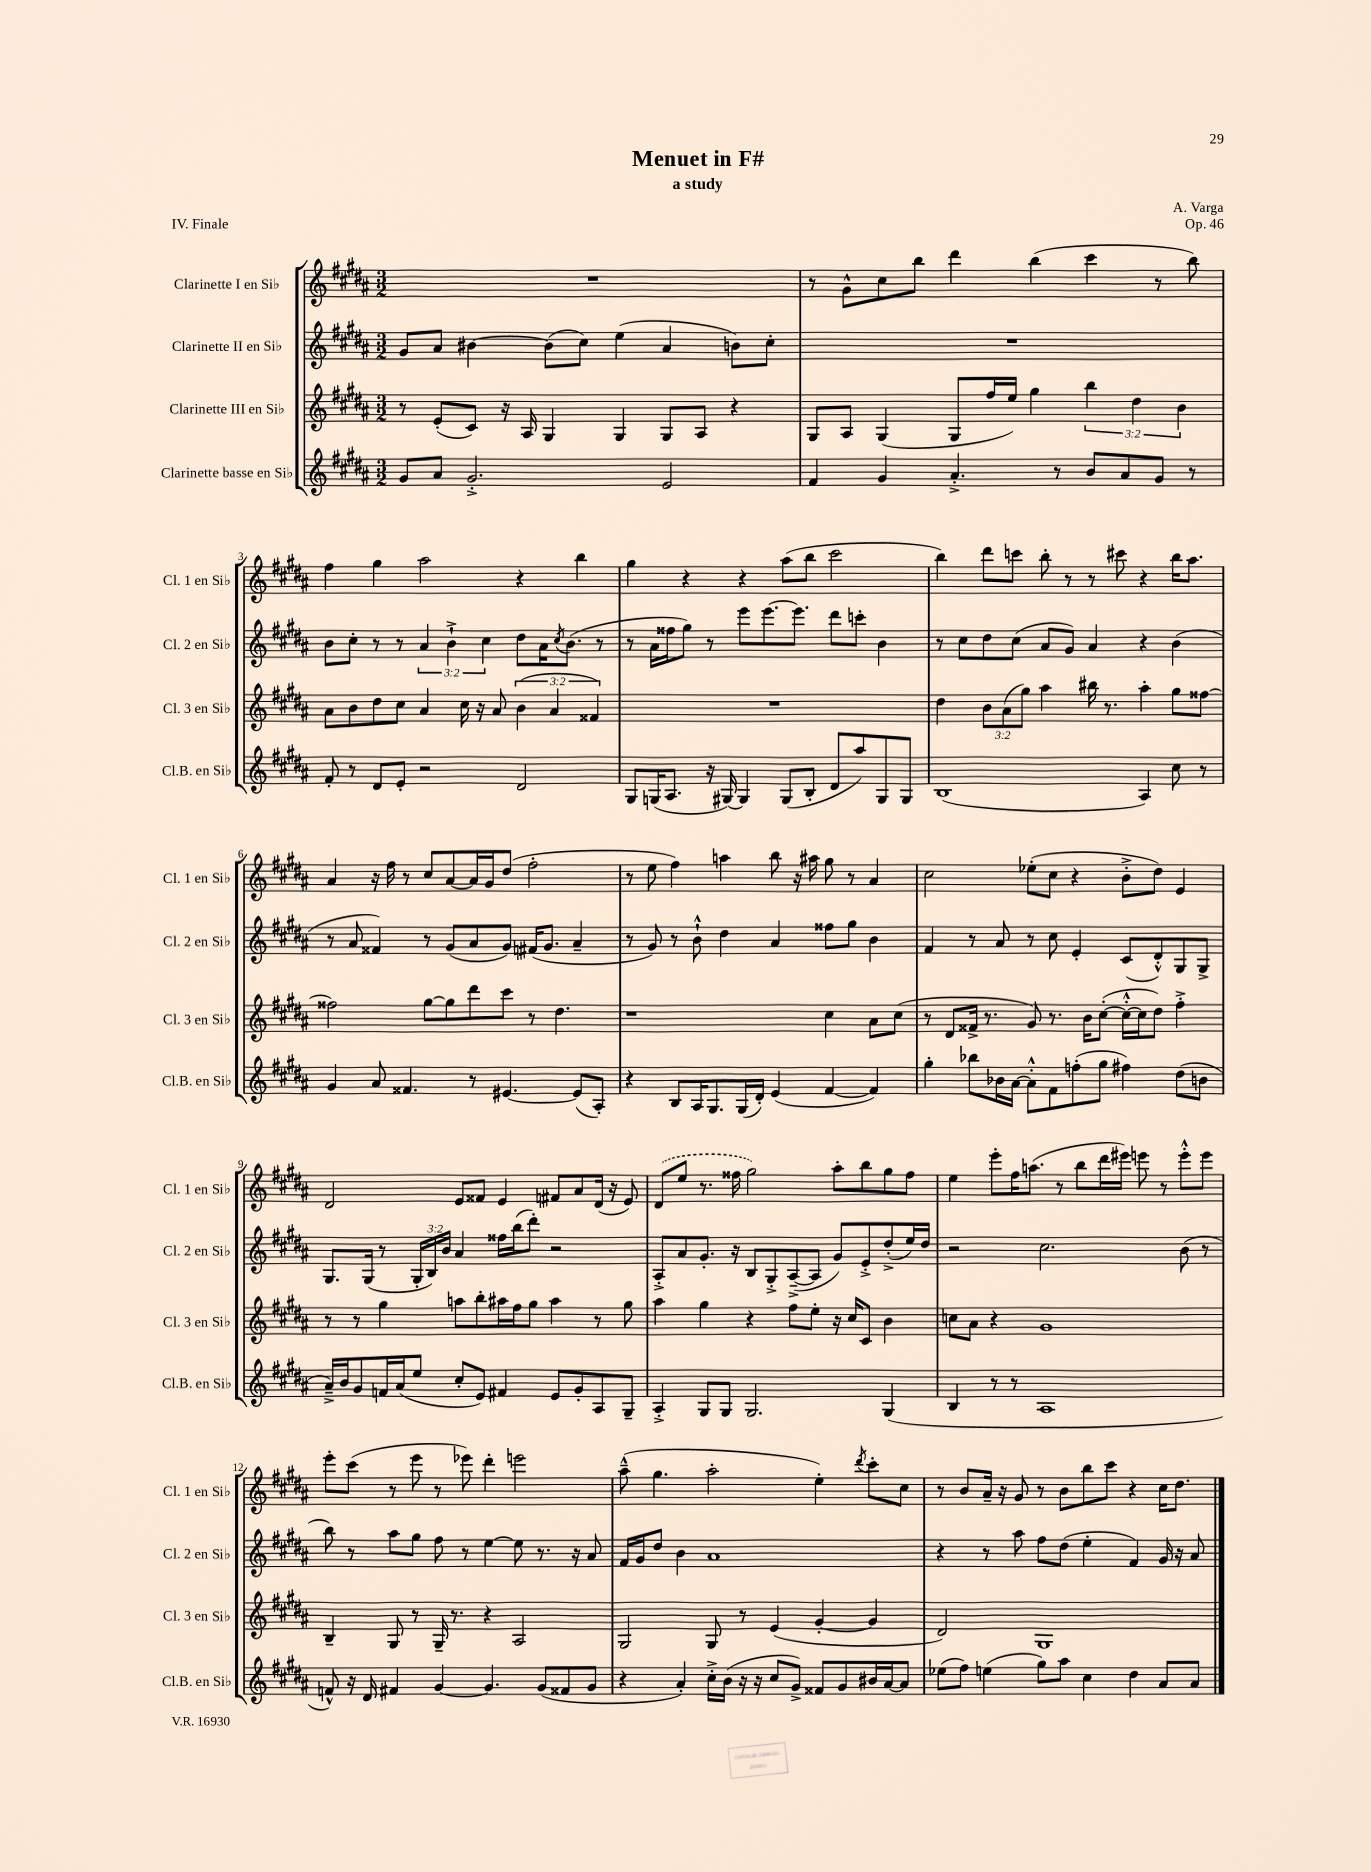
\header { title = "Menuet in F#" composer = "A. Varga" subtitle = "a study" opus = "Op. 46" piece = "IV. Finale" }
<<
\new StaffGroup <<
\new Staff = "s0" \with { instrumentName = "Clarinette I en Sib" shortInstrumentName = "Cl. 1 en Sib" } {
    \clef treble \key b \major \numericTimeSignature \time 3/2
    R1. |
    r8 gis'8-^ cis''8 b''8 dis'''4 b''4( cis'''4 r8 b''8) |
    fis''4 gis''4 ais''2 r4 b''4 |
    gis''4 r4 r4 ais''8( b''8 cis'''2 |
    b''4) dis'''8 c'''8 b''8-. r8 r8 cis'''8 r4 b''16 ais''8. |
    ais'4 r16 fis''16 r8 cis''8 ais'8~ ais'16 gis'16 dis''8( fis''2-. |
    r8 e''8 fis''4) a''4 b''8 r16 ais''16 gis''8 r8 ais'4 |
    cis''2 ees''8-.( cis''8 r4 b'8-.-> dis''8) e'4 |
    dis'2 e'8 fisis'8 e'4 fis'8 ais'8 dis'16( r16 e'8) |
    \once \slurDashed dis'8( e''8 r8. fisis''16 gis''2) ais''8-. b''8 gis''8 fisis''8 |
    e''4 e'''8-. fis''16 a''8.( r8 b''8 dis'''16 eis'''16) e'''8 r8 e'''8-.-^ e'''8 |
    e'''8-. cis'''8( r8 e'''8 r8 ees'''8) dis'''4-. e'''2 |
    ais''8---^( gis''4. ais''2-. e''4-.) \acciaccatura { dis'''8 } cis'''8-. cis''8 |
    r8 b'8 ais'16-- r16 gis'8 r8 b'8 b''8 cis'''8 r4 cis''16 dis''8. \bar "|." |
}
\new Staff = "s1" \with { instrumentName = "Clarinette II en Sib" shortInstrumentName = "Cl. 2 en Sib" } {
    \clef treble \key b \major \numericTimeSignature \time 3/2 \override Staff.TupletNumber.text = #tuplet-number::calc-fraction-text
    gis'8 ais'8 bis'4~ bis'8( cis''8) e''4( ais'4 b'8) cis''8-. |
    R1. |
    b'8 cis''8-. r8 r8 \tuplet 3/2 { ais'4 b'4-!-> cis''4 } dis''8 ais'16 \acciaccatura { cis''8 } b'8.( r8 |
    r8 ais'16 fisis''16 gis''8) r8 e'''8 e'''8.~ e'''8. dis'''8 c'''8-. b'4 |
    r8 cis''8 dis''8 cis''8( ais'8 gis'8) ais'4 r4 b'4( |
    r8 ais'8 fisis'4) r8 gis'8( ais'8 gis'8) fis'16( gis'8. ais'4-- |
    r8 gis'8) r8 b'8-!-^ dis''4 ais'4 fisis''8 gis''8 b'4 |
    fis'4 r8 ais'8 r8 cis''8 e'4-. cis'8( dis'8-.-^) gis8 gis8-> |
    gis8. gis16( r8 \tuplet 3/2 { gis16-. b16) b'16 } ais'4 fisis''16 b''16( dis'''8-.) r2 |
    ais8-.-> ais'8 gis'8.-. r16 b8 gis8-.-> ais8~--->( ais8 gis'8) e'8-.-> dis''8-.->( e''16) dis''16 |
    r2 cis''2. b'8( r8 |
    b''8) r8 ais''8 gis''8 fis''8 r8 e''4~ e''8 r8. r16 ais'8 |
    fis'16 gis'16 dis''8 b'4 ais'1 |
    r4 r8 ais''8 fis''8 dis''8( e''4-. fis'4) gis'16 r16 ais'8 \bar "|." |
}
\new Staff = "s2" \with { instrumentName = "Clarinette III en Sib" shortInstrumentName = "Cl. 3 en Sib" } {
    \clef treble \key b \major \numericTimeSignature \time 3/2 \override Staff.TupletNumber.text = #tuplet-number::calc-fraction-text
    r8 e'8-.( cis'8) r16 ais16 gis4 gis4 gis8 ais8 r4 |
    gis8 ais8 gis4( gis8 fis''16 e''16) gis''4 \tuplet 3/2 { b''4 dis''4 b'4 } |
    ais'8 b'8 dis''8 cis''8 ais'4 cis''16 r16 ais'8 \tuplet 3/2 { b'4( ais'4 fisis'4) } |
    R1. |
    dis''4 \tuplet 3/2 { b'8 ais'8( gis''8) } ais''4 bis''16 r8. ais''4-. gis''8 fisis''8~ |
    fisis''2 gis''8~ gis''8 dis'''8 cis'''8 r8 dis''4. |
    r1 cis''4 ais'8 cis''8( |
    r8 dis'8 fisis'16-> r8. gis'8) r8. b'16 cis''8~-.( cis''16~-.-^ cis''16 dis''8) fis''4-.-> |
    r8 r8 gis''4 a''8 b''8-. ais''16 fis''16 gis''8 ais''4 r8 gis''8 |
    ais''4 gis''4 r4 fis''8 e''8-. r16 cis''16 cis'8 b'4 |
    c''8 ais'8 r4 gis'1 |
    b4-- gis8 r8 gis16-- r8. r4 ais2 |
    gis2 gis8 r8 e'4( gis'4~-. gis'4 |
    dis'2) gis1 \bar "|." |
}
\new Staff = "s3" \with { instrumentName = "Clarinette basse en Sib" shortInstrumentName = "Cl.B. en Sib" } {
    \clef treble \key b \major \numericTimeSignature \time 3/2
    gis'8 ais'8 gis'2.-.-> e'2 |
    fis'4 gis'4 ais'4.-.-> r8 b'8 ais'8 gis'8 r8 |
    fis'8-. r8 dis'8 e'8-. r2 dis'2 |
    gis8 g16( ais8. r16 gis16~) gis4 gis8( b8-. dis'8 ais''8) gis8 gis8 |
    b1( ais4) cis''8 r8 |
    gis'4 ais'8 fisis'4. r8 eis'4.~ eis'8( ais8-.) |
    r4 b8 ais16 gis8. gis16( dis'16-.) e'4( fis'4~ fis'4) |
    gis''4-. bes''8 bes'16 ais'16~ ais'8-.-^ fis'8 f''8-.( gis''8 fis''4) dis''8( b'8 |
    ais'16--->) b'16 gis'8 f'16 ais'16( e''8 cis''8-. e'8) fis'4 e'8 gis'8-. ais8 gis8-- |
    ais4-.-> gis8 gis8 gis2. gis4( |
    b4 r8 r8 ais1 |
    f'8-^) r16 dis'16 fis'4 gis'4~ gis'4. gis'8( fisis'8 gis'8 |
    r4 ais'4-.) cis''16-.-> b'16( r16 r16 cis''8 gis'8->) fisis'8 gis'8 bis'16 ais'16~ ais'8 |
    ees''8( fis''8) e''4( gis''8) ais''8 cis''4 dis''4 ais'8 ais'8 \bar "|." |
}
>>
>>
